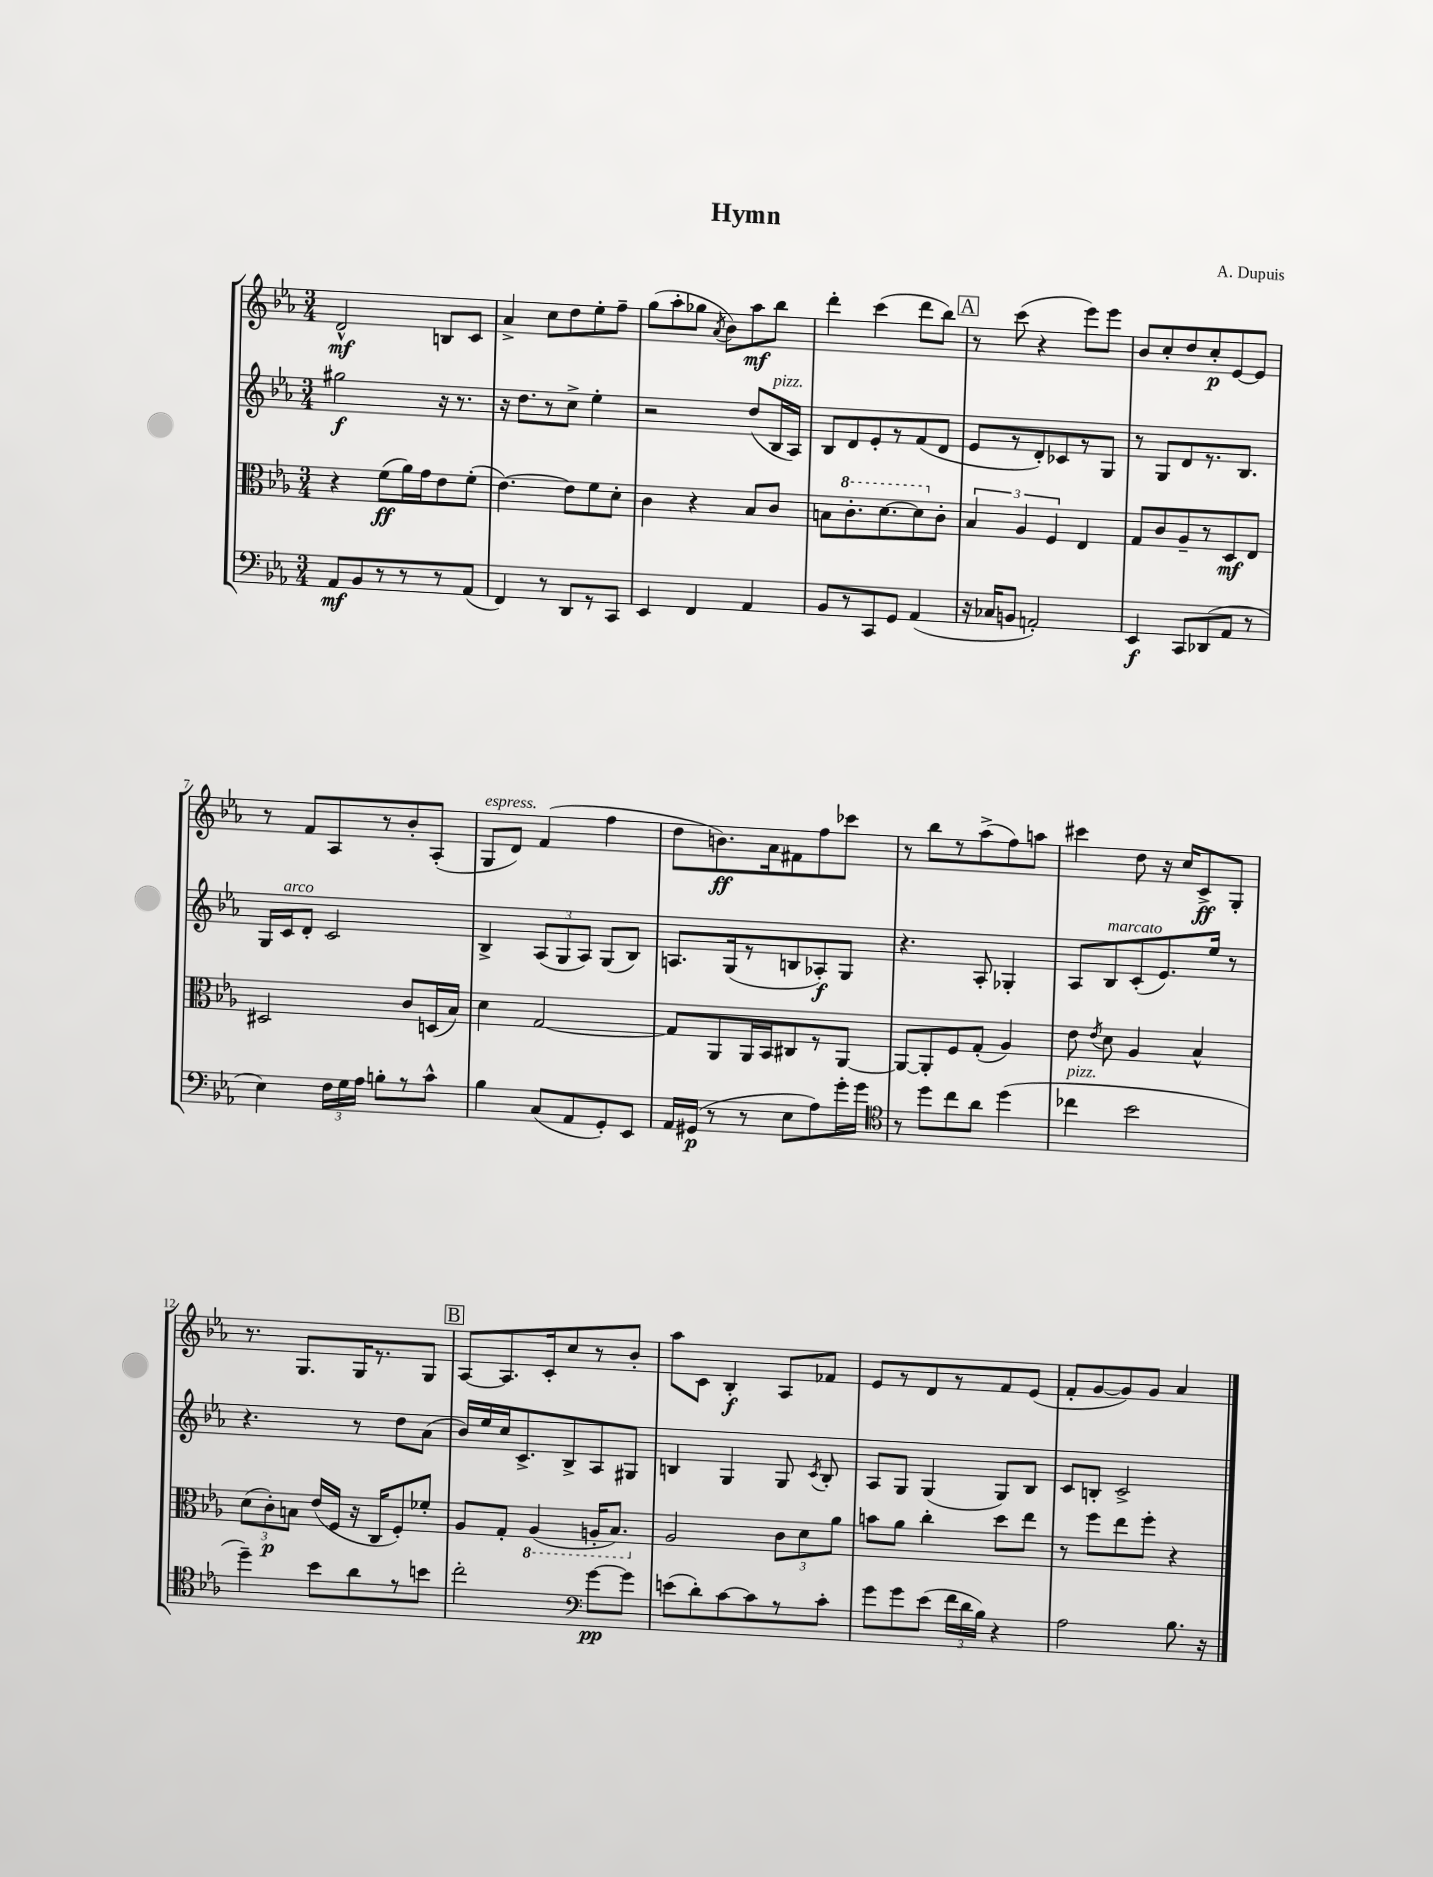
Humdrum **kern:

**kern	**kern	**kern	**kern
*staff4	*staff3	*staff2	*staff1
*clefF4	*clefC3	*clefG2	*clefG2
*k[b-e-a-]	*k[b-e-a-]	*k[b-e-a-]	*k[b-e-a-]
*M3/4	*M3/4	*M3/4	*M3/4
8AA-/L	4r	2gg#\	2d^^/
8BB-/	.	.	.
8r	(8f\L	.	.
8r	16a-\L)	.	.
.	16g\J	.	.
8r	8e-\	16r	8B/L
.	.	8.r	.
(8AA-/J	(8f'\J	.	8c/J
=	=	=	=
4FF/)	[4.e-\)	16r	4a-^/
.	.	8.dd\L	.
8r	.	8r	8cc\L
8DD/L	8e-\]L	8cc^\J	8dd\
8r	8f\	4ee-'\	8ee-'\
8CC/J	8d'\J	.	8ff~\J
=	=	=	=
4EE-/	4c\	2r	(8gg\L
.	.	.	8aa-'\
4FF/	4r	.	8gg-\J
.	.	.	8qa-/
.	.	.	8b-\L)
4AA-/	8B-/L	(8dd/L	8aa-\
.	8c/J	16B-/L	8bb-\J
.	.	16A-/JJ)	.
=	=	=	=
8BB-/L	8B\L	8B-/L	4ddd'\
8r	8.cc'\	8d/	.
8CC/	.	8e-'/	(4ccc\
.	[8.dd\	.	.
8GG/J	.	8r	.
(4AA-/	8dd\]	(8f/	8ddd\L
.	8c'\J	8d/J	8bb-\J)
=	=	=	=
16r	6B-/	8e-/L	8r
16C-/LK	.	.	.
8BB/J	.	8r	(8ccc\
.	6A-/	.	.
2AA'/)	.	8d'/)	4r
.	6F/	.	.
.	.	8c-/	.
.	4E-/	8r	8eee-\L)
.	.	8G/J	8eee-\J
=	=	=	=
4EE-/	8G/L	8r	8b-/L
.	8c/	8G/L	8cc'/
8CC/L	8A-~/	8d/	8dd/
(8DD-/	8r	8.r	8cc'/
8AA-/J	8D/	.	[8e-/
.	.	8.B-/J	.
8r	8E-/J	.	8e-/]J
=	=	=	=
4E-\)	2D#/	16G/LL	8r
.	.	16c/J	.
.	.	8d'/J	8f/L
24F\LL	.	2c/	8A-/
24G\	.	.	.
24A-\JJ	.	.	.
8B'\L	.	.	8r
8r	8c/L	.	8b-'/
8c^^\J	(16D/L	.	(8A-'/J
.	16B-/JJ)	.	.
=	=	=	=
4B-\	4d\	4B-^/	8G/L
.	.	.	8d/J)
(8C/L	[2G/	(12A-/L	(4f/
.	.	12G/	.
8AA-/	.	.	.
.	.	12A-/J)	.
8GG'/)	.	(8G/L	4ff\
8EE-/J	.	8B-/J)	.
=	=	=	=
16AA-/LL	8G/]L	8.A/L	8dd\L
(16GG#/JJ	.	.	.
8r	8AA-/	.	8.b\)
.	.	(16G/k	.
8r	16AA-/L	8r	.
.	16BB-/J	.	16a-\k
8E-\L	8C#/	8B/	8f#\
8A-\)	8r	8A-'/)	8ff\
16g'\L	[8AA-/J	8G/J	8ccc-\J
16g\JJ	.	.	.
=	=	=	=
*clefC4	*	*	*
8r	8AA-/_L	4.r	8r
8dd\L	8AA-'/]	.	8bb-\L
8cc\	8F/	.	8r
8a-\J	(8G'/J	8A-'/	(8aa-^\
(4dd\	4A-/)	4G-'/	8ff\)
.	.	.	8aa\J
=	=	=	=
4cc-\	8e-\	8A-/L	4ccc#\
.	8qe-/	.	.
.	8d\	8B-/	.
2b-\	4A-/	(8c'/	8dd\
.	.	8.e-/)	16r
.	.	.	16cc/LK
.	4B-^^/	.	8c^/
.	.	16ee-/Jk	.
.	.	8r	8G'/J
=	=	=	=
4dd~\)	(12d\L	4.r	8.r
.	12c'\)	.	.
.	12B\J	.	.
.	.	.	8.G/L
8b-\L	(16e-/LL	.	.
.	16F/JJ	.	.
8a-\	16r	8r	16G/K
.	16C/LK	.	8.r
8r	8F'/)	8dd\L	.
8b\J	8f-'/J	(8a-\J	8G/J
=	=	=	=
2cc'\	8A-/L	16b-/LL)	[8A-/L
.	.	16ee-/	.
.	8G'/J	16cc/J	8.A-/]
.	.	8.c^/	.
.	(4AA-/	.	.
.	.	.	16c'/k
.	.	8B-^/	8cc/
*clefF4	*	*	*
[8g\L	16AA'/LK	8A-/	8r
.	8.BB-/J)	.	.
8g\]J	.	8G#/J	8b-'/J
=	=	=	=
(8e\L	2A-/	4B/	8aa-\L
8d'\)	.	.	8c\J
[8c\	.	4G/	4B-'/
8c\]	.	.	.
8r	12c\L	8G/	8A-/L
.	12d\	.	.
.	.	8qc/	.
8c'\J	.	8B'/	8f-/J
.	12a-\J	.	.
=	=	=	=
8g\L	8b\L	8A-/L	8e-/L
8g\	8a-\J	8G/J	8r
(8e-\J	4cc'\	(4G/	8d/
24f\LL	.	.	8r
24d\	.	.	.
24B-\JJ)	.	.	.
4r	8dd\L	8G/L)	8f/
.	8ee-\J	8B-/J	(8e-/J
=	=	=	=
2A-\	8r	8c/L	8f'/L
.	8ff\L	8B'/J	[8g/
.	8ee-\	2c^/	8g/])
.	8ff'\J	.	8g/J
8.B-\	4r	.	4a-/
16r	.	.	.
==	==	==	==
*-	*-	*-	*-
